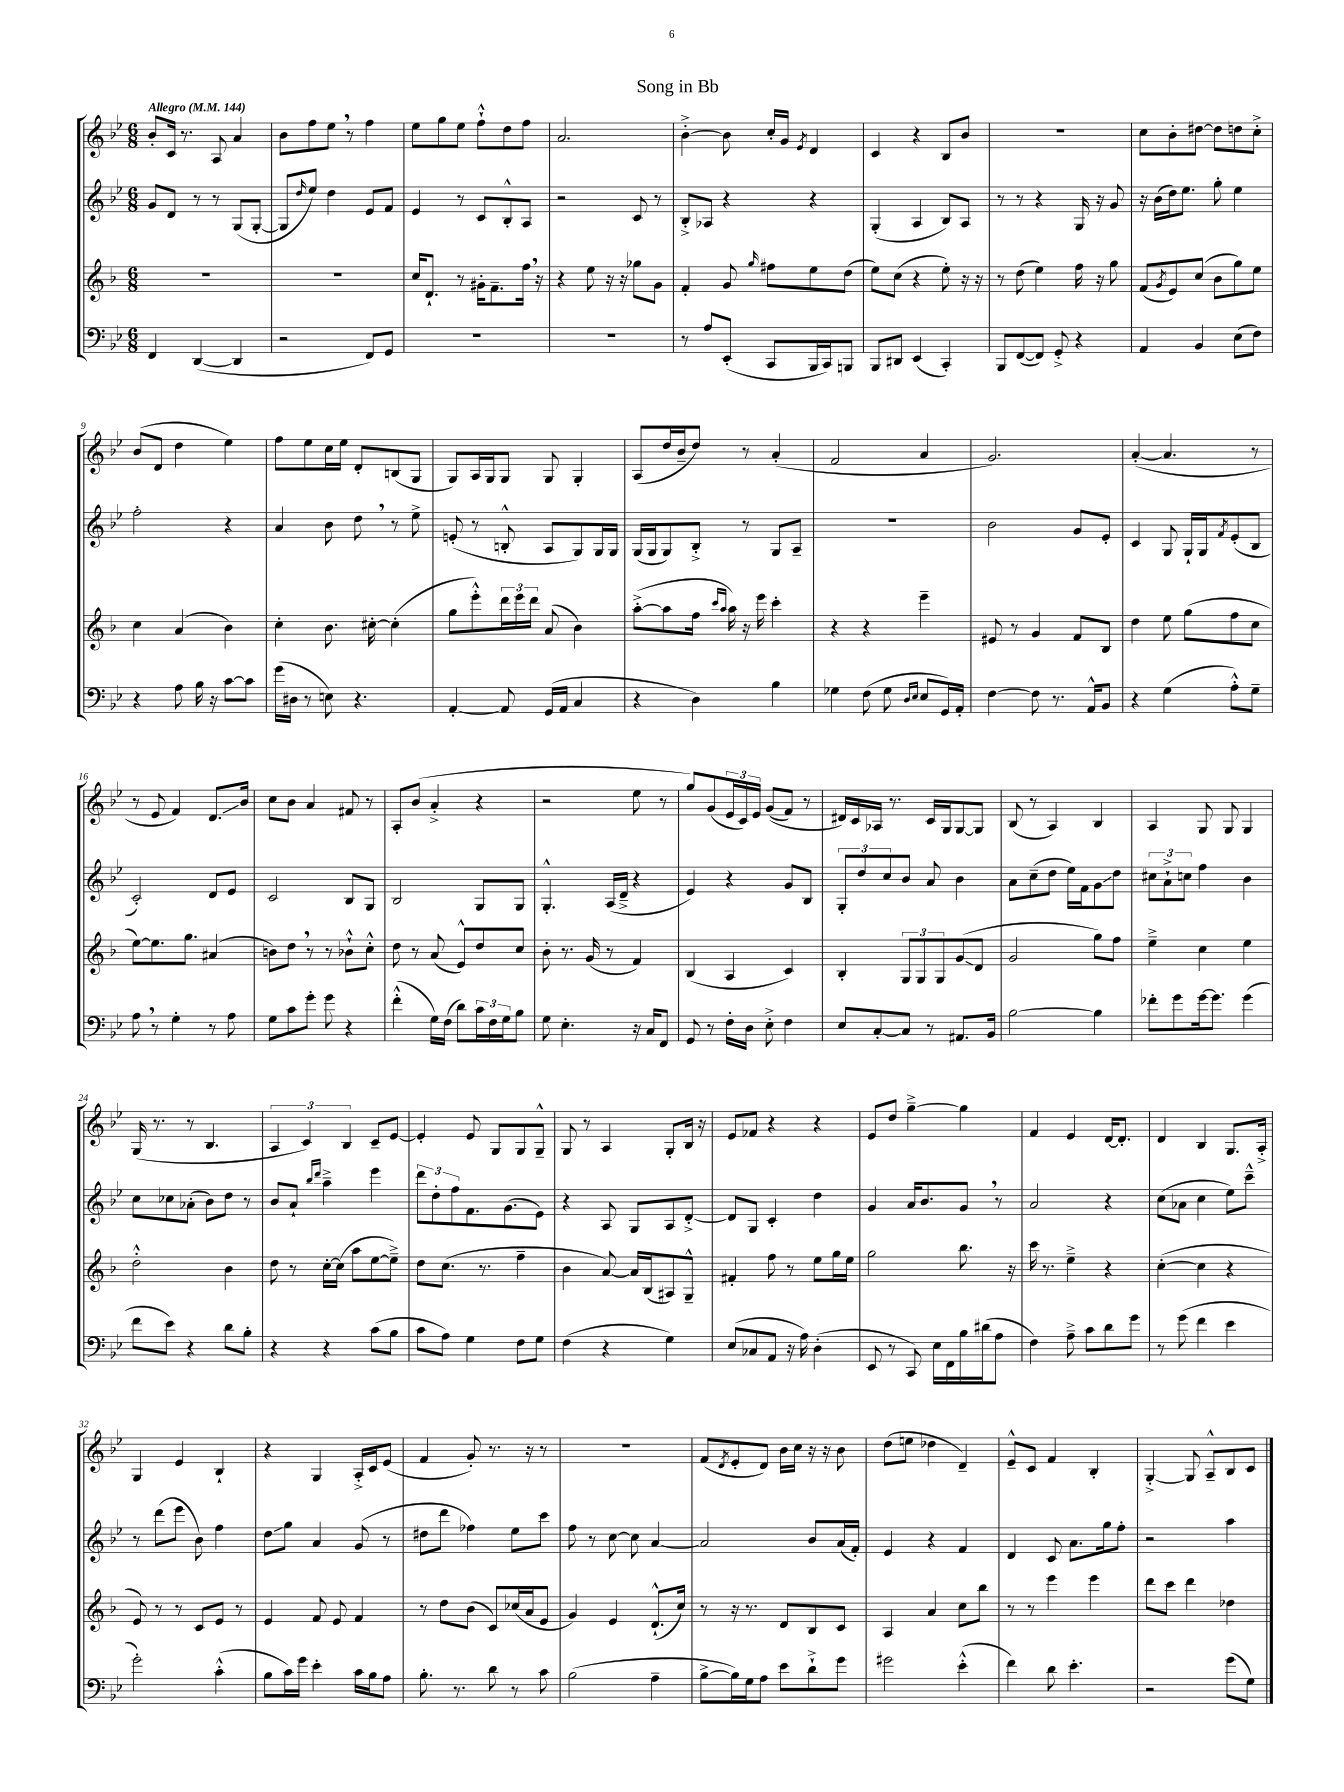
\header { title = "Song in Bb" }
<<
\new StaffGroup <<
\new Staff = "s0" {
    \clef treble \key bes \major \numericTimeSignature \time 6/8 \tempo "Allegro" 4 = 144
    bes'8-. c'16 r8. a8 a'4 |
    bes'8 f''8 ees''8 \breathe r8 f''4 |
    ees''8 g''8 ees''8 f''8-!-^ d''8 f''8 |
    a'2. |
    bes'4~-.-> bes'8 c''16-. g'16 \acciaccatura { ees'8 } d'4 |
    c'4 r4 bes8 bes'8 |
    R2. |
    c''8 bes'8-. dis''8~ dis''8 d''8 c''8-.-> |
    bes'8( d'8 d''4 ees''4) |
    f''8 ees''8 c''16 ees''16 d'8-. b8( g8 |
    g8) a16 g16 g8 g8 g4-. |
    a8( d''16 bes'16-- d''8) r8 a'4-.( |
    f'2 a'4 |
    g'2.) |
    a'4~-.( a'4. r8 |
    r8 ees'8 f'4) d'8.\glissando bes'16 |
    c''8 bes'8 a'4 fis'8 r8 |
    a8-. bes'8( a'4-.-> r4 |
    r2 ees''8 r8 |
    g''8) g'8( \tuplet 3/2 { ees'16 c'16) ees'16 } g'8(\( f'8) r8 |
    dis'16\) c'16 aes16 r8. c'16 g16 g8~ g8 |
    bes8( r8 a4) bes4 |
    a4 g8 g8 g4 |
    g16( r8. r8 bes4. |
    \tuplet 3/2 { a4 c'4) bes4 } c'8-- ees'8~ |
    ees'4-. ees'8 g8 g8 g8---^ |
    g8 r8 a4 g8-. bes16 r16 |
    ees'8 fes'8 r4 r4 |
    ees'8 d''8 g''4~---> g''4 |
    f'4 ees'4 d'16~ d'8.-. |
    d'4 bes4 g8. a16-.-> |
    g4 ees'4 bes4-! |
    r4 g4 a16-.-> c'16 ees'8( |
    f'4 g'8-.) r8. r16 r8 |
    R2. |
    f'8( \acciaccatura { d'8 } ees'8-. d'8) bes'16 c''16 r16 r16 bes'8 |
    d''8( e''8 des''4 d'4--) |
    ees'8---^ c'8 f'4 bes4-. |
    g4~-.-> g8 a8---^ bes8 c'8 \bar "|." |
}
\new Staff = "s1" {
    \clef treble \key bes \major \numericTimeSignature \time 6/8
    g'8 d'8 r8 r8 g8( g8~-. |
    g8 \grace { d''16 } ees''8) d''4 ees'8 f'8 |
    ees'4 r8 c'8 bes8-.-^ a8 |
    r2 c'8 r8 |
    bes8-.-> aes8 r4 r4 |
    g4-.( a4 bes8) a8 |
    r8 r8 r4 g16 r16 g'8 |
    r16 bes'16( d''16) ees''8. g''8-. ees''4 |
    f''2-. r4 |
    a'4 bes'8 d''8 \breathe r8 ees''8-> |
    e'8-.( r8 b8-.-^ a8 g8) g16 g16 |
    g16( g16 g8) bes8-.-> r8 g8 a8-- |
    R2. |
    bes'2 g'8 ees'8-. |
    c'4 g8 g16-! g16 \acciaccatura { f'8 } ees'8-.( bes8 |
    c'2-.) d'8 ees'8 |
    c'2 bes8 g8 |
    bes2 g8 g8 |
    g4.-.-^ a16( d'16---> r4 |
    ees'4) r4 g'8 bes8 |
    \tuplet 3/2 { g8-. d''8 c''8 } bes'8 a'8 bes'4 |
    a'8 c''8--( d''8 ees''16) f'16 g'8\glissando d''8 |
    \tuplet 3/2 { cis''8 a'8-!-> c''8 } f''4 bes'4 |
    c''8 ces''8 aes'8-.( bes'8) d''8 r8 |
    bes'8 a'8-! \grace { bes''16 d'''16 } a''4---> ees'''4 |
    \tuplet 3/2 { d'''8 d''8-. f''8 } f'8. g'8.( ees'8) |
    r4 a8 g8 a8 d'8~-.-> |
    d'8 g8 c'4-. d''4 |
    g'4 a'16 bes'8. g'8 \breathe r8 |
    a'2 r4 |
    c''8( aes'8 c''4 ees''8) c'''8---^ |
    r8 d'''8( ees'''8 bes'8) f''4 |
    d''8\glissando g''8 a'4 g'8( r8 |
    dis''8 d'''8 fes''4) ees''8 c'''8 |
    f''8 r8 c''8~ c''8 a'4~ |
    a'2 bes'8 a'16( f'16-.) |
    ees'4 r4 f'4 |
    d'4 c'8 a'8. g''16 f''8-. |
    r2 a''4 \bar "|." |
}
\new Staff = "s2" {
    \clef treble \key f \major \numericTimeSignature \time 6/8
    R2. |
    R2. |
    c''16 d'8.-! r8 gis'16-. f'8.-- f''16 \breathe r16 |
    r4 e''8 r16 r16 ges''8 g'8 |
    f'4-. g'8 \grace { g''16 } fis''8 e''8 d''8( |
    e''8) c''8( r4 e''8-.) r16 r16 |
    r8 d''8( e''4) f''16 r16 g''8 |
    f'8( \acciaccatura { g'8 } e'8) c''8( bes'8 g''8) e''8 |
    c''4 a'4( bes'4) |
    c''4-. bes'8. cis''16~-. cis''4-.( |
    g''8 e'''8-.-^) \tuplet 3/2 { d'''16 e'''16 d'''16 } a'8( bes'4) |
    a''8~-.->( a''8 f''16 \grace { c'''16 a''16 } a''16) r16 e'''16 c'''4-. |
    r4 r4 e'''4-- |
    eis'8 r8 g'4 f'8 bes8 |
    d''4 e''8 g''8( f''8 c''8 |
    e''8~) e''8. g''8. ais'4( |
    b'8) d''8 \breathe r8 r8 bes'8-!-^ c''8-.-^ |
    d''8 r8 a'8( e'8-^) d''8 c''8 |
    bes'8-. r8. g'16( r8 f'4) |
    bes4( a4 c'4) |
    bes4-. \tuplet 3/2 { g8 g8 g8 } g'8\glissando( d'8 |
    g'2 g''8) f''8 |
    e''4---> c''4 e''4 |
    d''2-.-^ bes'4 |
    d''8 r8 c''16~-. c''16( a''8 e''8~ e''8--->) |
    d''8 c''8.( r8. f''4-- |
    bes'4 a'8~) a'16 bes16( ais8) g8---^ |
    fis'4-. f''8 r8 e''8 g''16 e''16 |
    g''2 bes''8. r16 |
    c'''16 r8. e''4---> r4 |
    c''4~-.( c''4 r4 |
    e'8) r8 r8 c'8 e'8 r8 |
    e'4 f'8 e'8 f'4 |
    r8 d''8 bes'8( c'8) ces''16( a'16 e'8 |
    g'4) e'4 d'8.-!-^( c''16) |
    r8 r16 r8. d'8 bes8 c'8 |
    a4 a'4 c''8 bes''8 |
    r8 r8 e'''4 e'''4 |
    d'''8 c'''8 d'''4 des''4 \bar "|." |
}
\new Staff = "s3" {
    \clef bass \key bes \major \numericTimeSignature \time 6/8
    f,4 d,4~( d,4 |
    r2 f,8) g,8 |
    R2. |
    R2. |
    r8 a8 ees,8-.( c,8 bes,,16 c,16) b,,8 |
    bes,,8 dis,8 ees,4( c,4-.) |
    bes,,8 f,8~( f,8) g,8-.-> r4 |
    a,4 bes,4 ees8( f8) |
    r4 a8 bes16 r16 c'8~ c'8 |
    g'16( dis16 r8 e8) r4. |
    a,4~-. a,8 g,16( a,16 c4 |
    r4 d4) bes4 |
    ges4 f8( ges8 \grace { d16 ees16 } ees8 g,16) a,16-. |
    f4~ f8 r8. a,16-^ bes,8 |
    r4 g4( a8-.-^) g8-- |
    a8 \breathe r8 g4-. r8 a8 |
    g8 c'8 g'8-. g'8 r4 |
    f'4-.-^( g16) f16( d'8) \tuplet 3/2 { c'16 f16 g16 } bes8 |
    g8 ees4.-. r16 c16 f,8 |
    g,8 r8 f16-. d16 ees8-.-> f4 |
    ees8 c8~-. c8 r8 ais,8. bes,16 |
    bes2~ bes4 |
    fes'8-. g'8 g'16~ g'8. g'4( |
    f'8 ees'8) r4 d'8 bes8-. |
    r4 r4 c'8( bes8 |
    c'8 a8) g4 f8 g8 |
    f4( r4 g4) |
    ees8( ces8 a,8 r16 a16) d4-.( |
    ees,8 r8 c,8) ees16 f,16 bes16 dis'16( a8 |
    f4) a8---> c'8 d'8 g'8 |
    r8 g'8( f'4 ees'4 |
    g'2-.) c'4-.-^( |
    bes8 c'16) g'16 ees'4-. c'16 bes16 a8 |
    bes8.-. r8. d'8 r8 c'8 |
    bes2( a4-- |
    bes8~-> bes16) g16 a8 ees'8 d'8-!-> g'8 |
    gis'2 ees'4-.-^( |
    f'4) d'8 ees'4.-. |
    r2 g'8( g8) \bar "|." |
}
>>
>>
